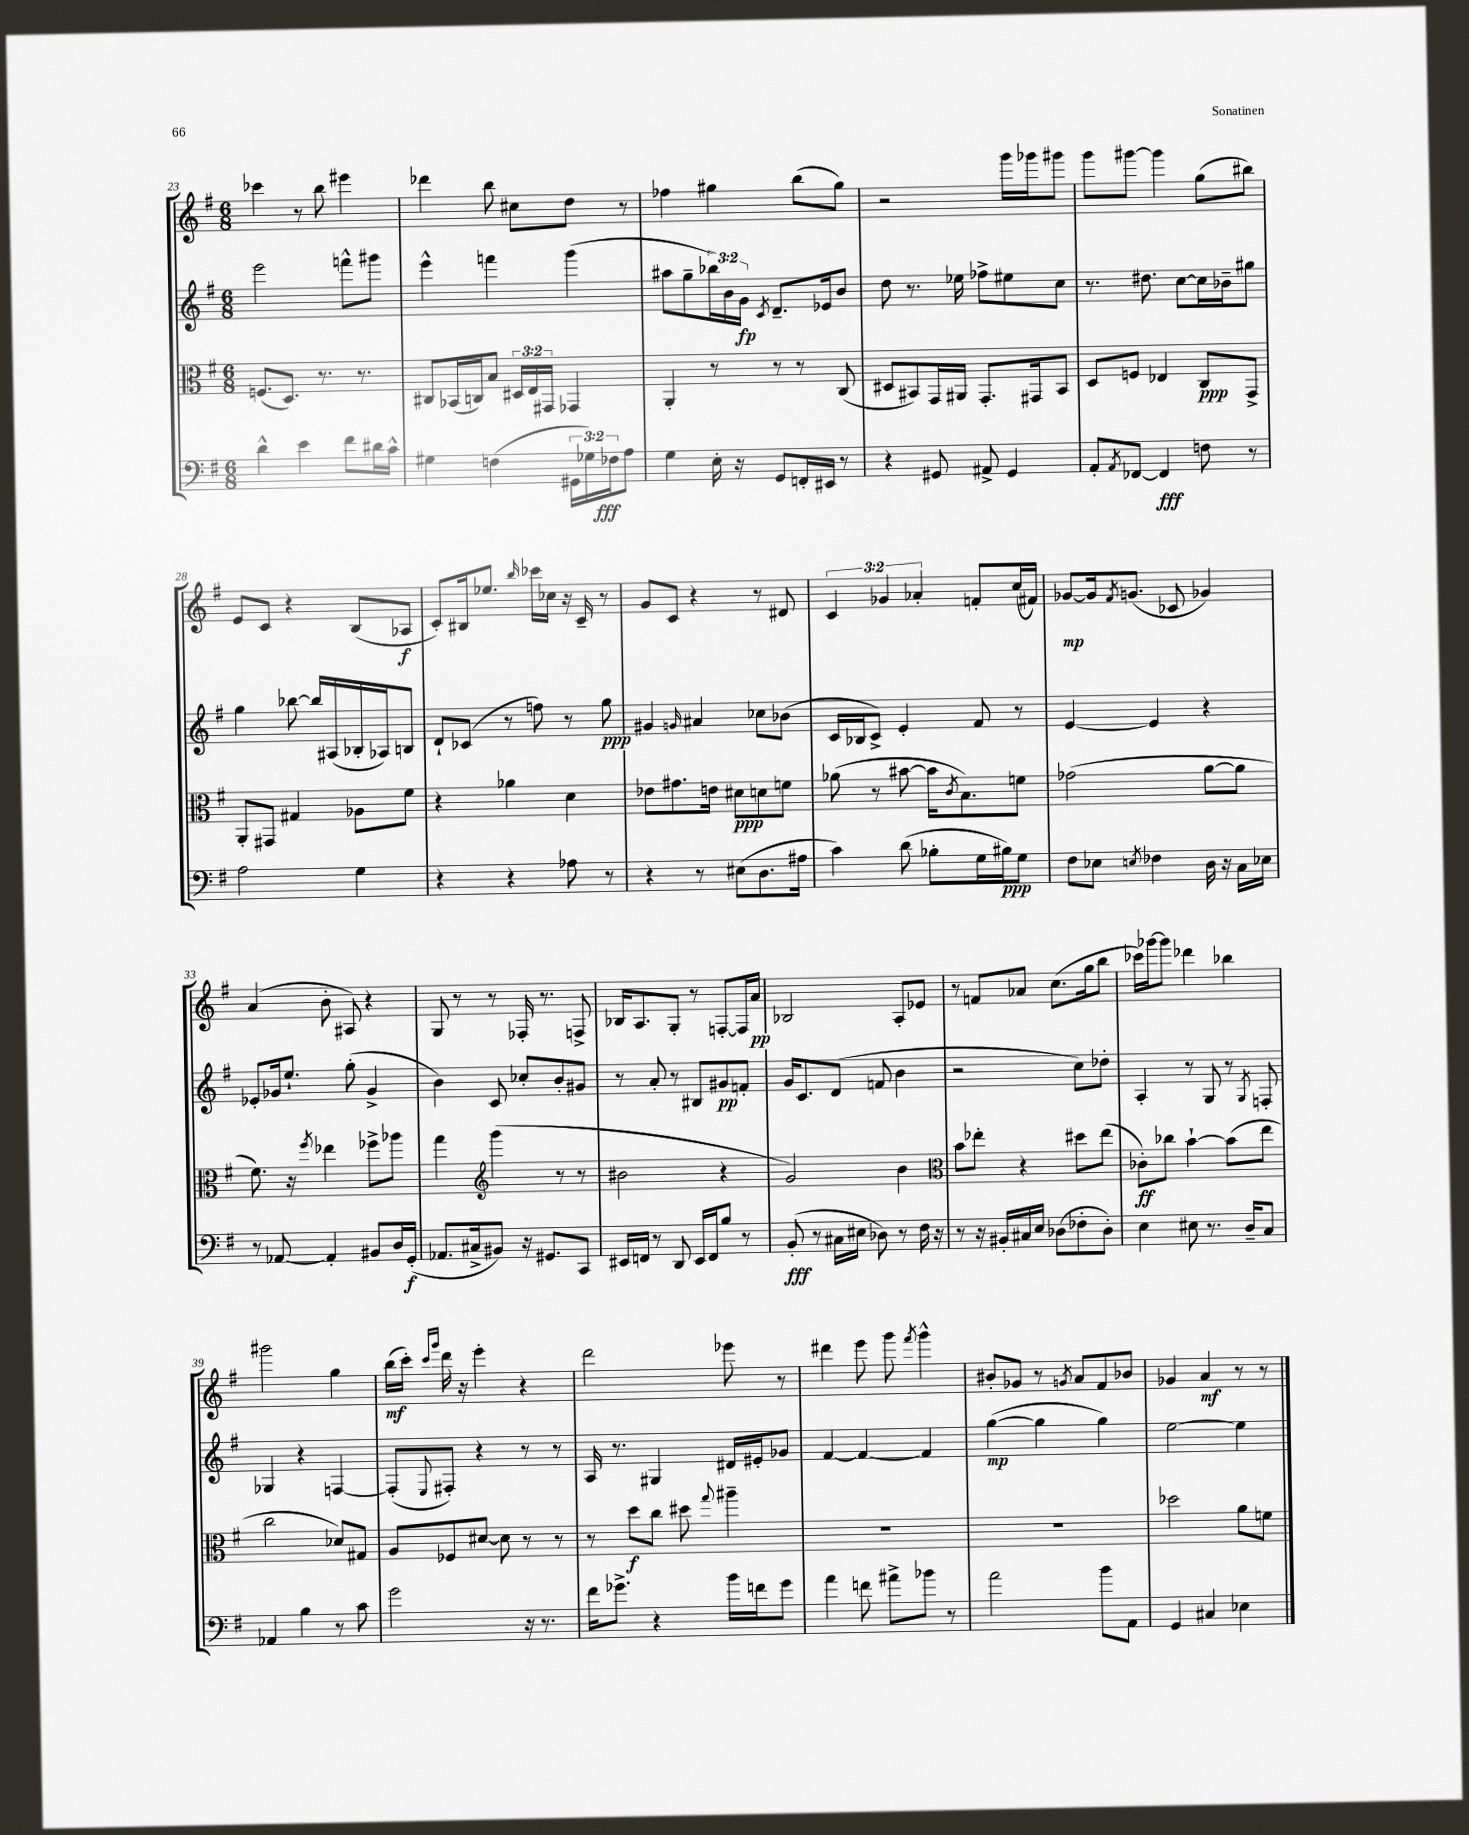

**kern	**kern	**kern	**kern
*staff4	*staff3	*staff2	*staff1
*clefF4	*clefC3	*clefG2	*clefG2
*k[f#]	*k[f#]	*k[f#]	*k[f#]
*M6/8	*M6/8	*M6/8	*M6/8
4d^^	(8.F	2eee	4ccc-
.	8.D)	.	.
4e	.	.	8r
.	8.r	.	8bb
8f#	.	8fff^^	4eee#
.	8.r	.	.
16d#	.	8ggg#	.
16c^^	.	.	.
=	=	=	=
4G#	8C#	4eee^^	4ddd-
.	(16BB-	.	.
.	16C)	.	.
(4F	8B	4fff	8bb
.	24D#	.	8cc#
.	24E	.	.
.	24GG#	.	.
24GG#	4GG-	(4ggg	8dd
24G-)	.	.	.
24F-	.	.	.
8A	.	.	8r
=	=	=	=
4G	4AA'	8aa#	4ff-
.	.	8gg~	.
16E'	8r	24bb-)	4gg#
.	.	24b	.
16r	.	.	.
.	.	24g	.
.	.	8qc	.
8GG	8r	8.d~	.
16FF'	8r	.	(8bb
16EE#	.	16e-	.
8r	(8C	8b	8gg#)
=	=	=	=
4r	8D#	8dd	2r
.	8BB#)	8.r	.
8GG#	16GG	.	.
.	16AA#	16ee-	.
8AA#^	8.GG'	8ff-^	.
4GG#	.	8ee#	16ggg
.	16GG#	.	16ggg-
.	8BB#	8cc	8ggg#
=	=	=	=
8AA'	8D	8.r	8ggg
8qAA	.	.	.
[8FF-	8F	.	[8ggg#
.	.	8.dd#	.
4FF-]	4E-	.	4ggg#]
.	.	[8cc	.
8F	8C	16cc]	(8gg
.	.	16b-~	.
8r	8GG^	8gg#	8bb#)
=	=	=	=
2A	8AA'	4gg	8e
.	8GG#	.	8c
.	4G#	[8bb-	4r
.	.	16bb-]	.
.	.	(16A#	.
4G	8A-	16B-'	(8B
.	.	16A-)	.
.	8f#	8B	8A-
=	=	=	=
4r	4r	8d`	8c')
.	.	(8c-	16B#
.	.	.	8.ee-
4r	4a-	8r	.
.	.	.	16qqbb
.	.	8ff)	16ccc-
.	.	.	16cc-
8A-	4d	8r	16r
.	.	.	16c~
8r	.	8gg	8r
=	=	=	=
4r	8e-	4g#	8g
.	8.g#	.	8c
.	.	16qqg	.
8r	.	4a#	4r
.	16e	.	.
(8E#	8d#	.	.
8.D	8d	8cc-	8r
.	8f	(8b-	8d#
16A#	.	.	.
=	=	=	=
4c)	(8a-	16c	6c
.	.	16B-	.
.	8r	8c^)	.
.	.	.	6g-
(8d	[8b#	4e'	.
.	.	.	6a-'
8B-'	16b#]	.	.
.	8qc	.	.
.	8.B)	.	.
16G	.	8f#	8f'
16B#)	.	.	.
8G	8f	8r	(16cc
.	.	.	16f#)
=	=	=	=
8F#	(2g-	[4e	[8g-
8E-	.	.	16g-]
.	.	.	8qf#
.	.	.	(8.g
8qE	.	.	.
4F-	.	4e]	.
.	.	.	8c-
16D	[8a	4r	4g-)
16r	.	.	.
16C	8a]	.	.
16E-	.	.	.
=	=	=	=
8r	8.f#)	8e-'	(4a
[8AA-	.	16g-	.
.	16r	8.ee`	.
.	8qff#	.	.
4AA-']	4ee-	.	8b'
.	.	(8gg'	8A#)
8BB#	8ff-^	4g-^	4r
16D	8aa-	.	.
(16GG'	.	.	.
=	=	=	=
8.AA-	4gg	4b)	8G
.	.	.	8r
16C#^	.	.	.
*	*clefG2	*	*
8BB#)	(4ggg	8c	8r
16r	.	8cc-'	16F-'
8.GG#	.	.	8.r
.	8r	8b'	.
8CC	8r	8g#	8F^
=	=	=	=
16EE#	2b#	8r	16B-
16FF	.	.	8.A
8r	.	8a'	.
8DD	.	8r	8G'
16EE#	.	8B#	8r
16FF	.	.	.
8B	4r	8g#	[8F'
8r	.	8f'	16F]
.	.	.	16a
=	=	=	=
(8BB'	2g)	16g	2B-
.	.	8.c	.
8r	.	.	.
16C#	.	(8d	.
16E#	.	.	.
8D-)	.	8f	.
8r	4b	4b	8A'
16F#	.	.	8e-
16r	.	.	.
=	=	=	=
*	*clefC3	*	*
8r	8b	2r	8r
16r	8ee-'	.	8f
16BB#'	.	.	.
16C#	4r	.	8a-
16E	.	.	.
(8D-	.	.	(8.cc
8F-'	8dd#	8cc)	.
.	.	.	16gg
8D-')	(8ee-	8dd-'	8bb
=	=	=	=
4E	8c-')	4A'	16ccc-)
.	.	.	[16ggg-
.	8cc-	.	8ggg-]
8E#	[4b`	8r	4ddd-
8.r	.	8G	.
.	(8b]	8r	4bb-
16D~	.	.	.
.	.	8qG	.
8C	8ee	8F'	.
=	=	=	=
4AA-	2cc	4G-	2ggg#
4B	.	4r	.
8r	8d-)	[4F	4gg
8c	8G#	.	.
=	=	=	=
2g	8A	(8F']	(16bb
.	.	.	16ccc')
.	.	.	16qqccc
.	.	8qqE	16qqggg
.	8F-	8F#')	16ddd
.	.	.	16r
.	[8d#	4r	4eee'
.	8d#]	.	.
16r	8r	8r	4r
8.r	.	.	.
.	8r	8r	.
=	=	=	=
16f#	8r	16A	2ddd
8.g-^	.	8.r	.
.	8dd	.	.
4r	8cc	4G#	.
.	8dd#	.	.
.	8qqgg	.	.
16b	4aa#~	16d#	8eee-
16f	.	16e#'	.
8g-	.	8g-	8r
=	=	=	=
4a	2.r	[4f#	4ddd#
8f	.	4f#_	8eee
8a#^	.	.	8ggg
.	.	.	8qfff#
8b-	.	4f#]	4ggg^^
8r	.	.	.
=	=	=	=
2a	2.r	([4gg	8b#'
.	.	.	8g-
.	.	4gg]	8r
.	.	.	8qg
.	.	.	8a
8b	.	4gg)	8f#
8AA	.	.	8b-
=	=	=	=
4GG	2dd-	[2ee	4g-
4C#	.	.	4a
4E-	8a	4ee]	8r
.	8f	.	8r
==	==	==	==
*-	*-	*-	*-
